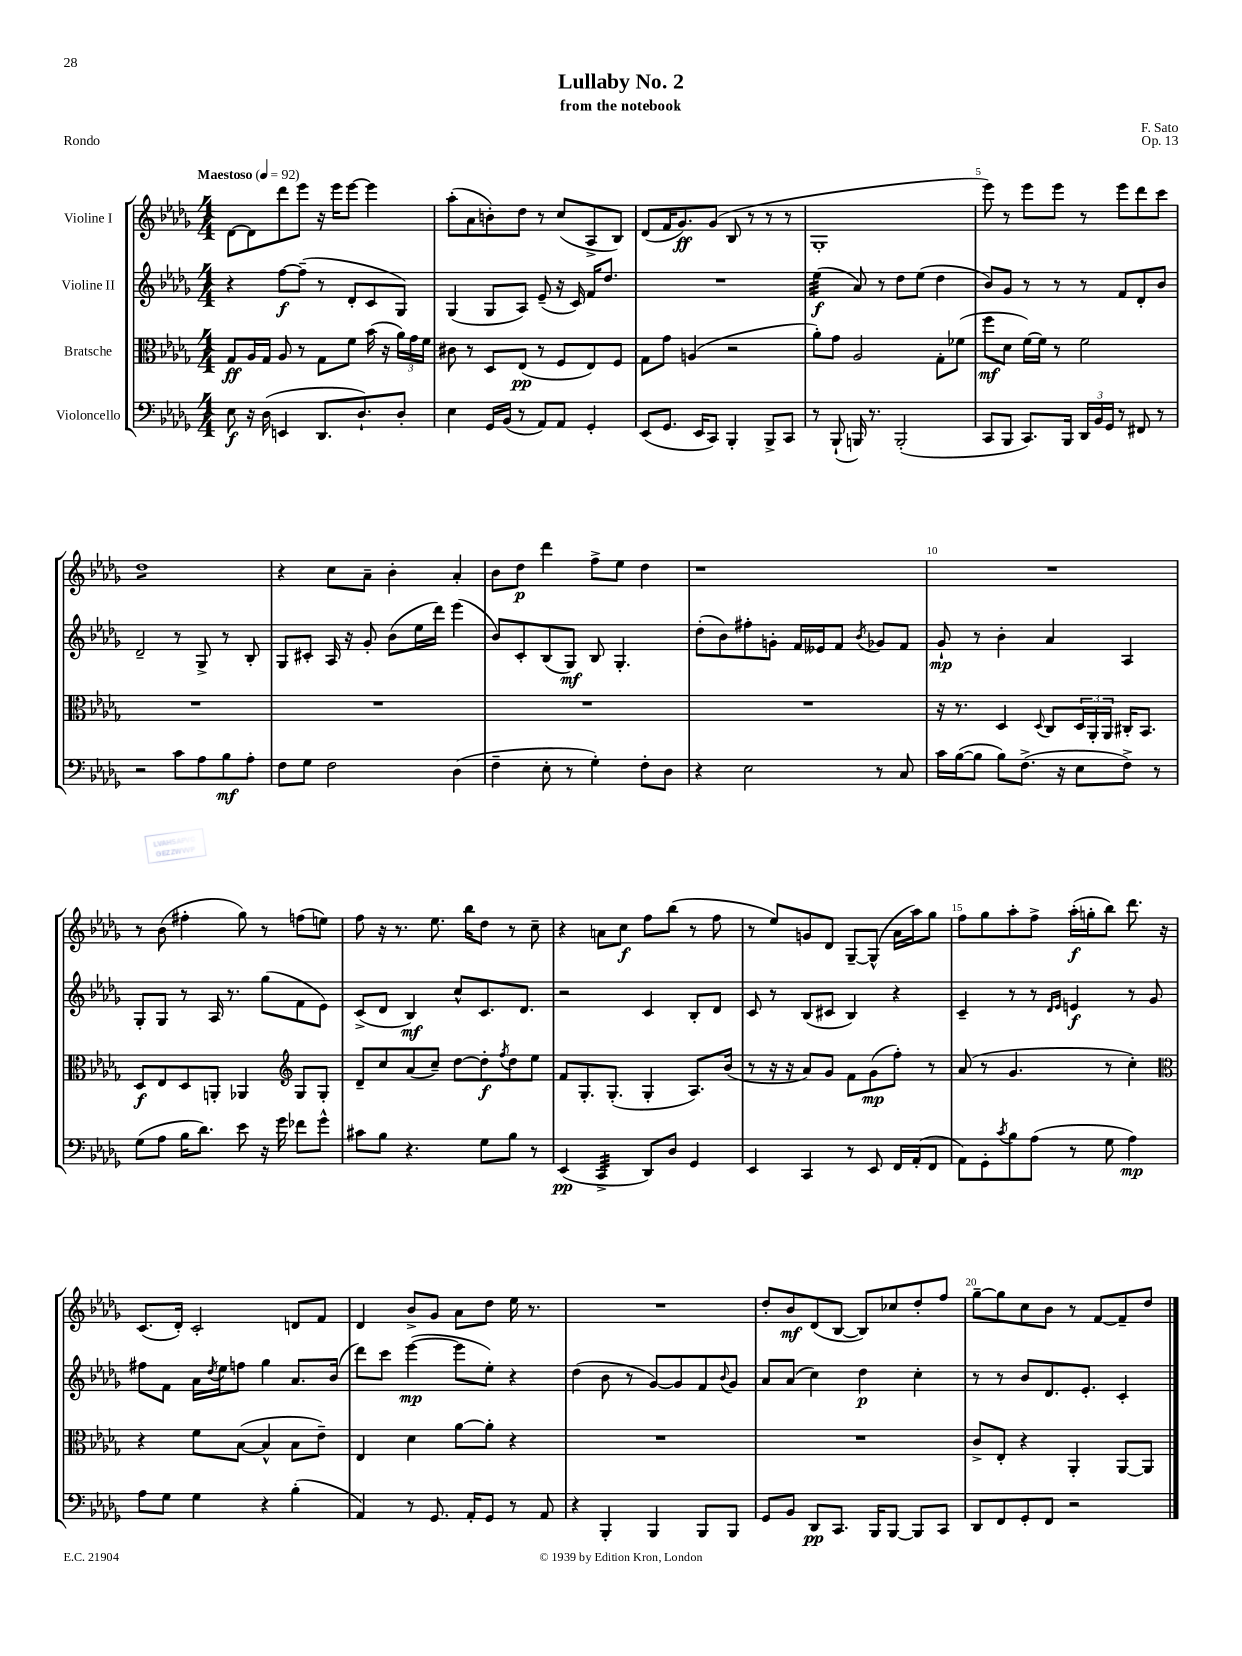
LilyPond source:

\header { title = "Lullaby No. 2" composer = "F. Sato" subtitle = "from the notebook" opus = "Op. 13" piece = "Rondo" }
<<
\new StaffGroup <<
\new Staff = "s0" \with { instrumentName = "Violine I" } {
    \clef treble \key des \major \numericTimeSignature \time 4/4 \tempo "Maestoso" 4 = 92
    des'8~ des'8 des'''8 ees'''8 r16 ees'''16 ees'''8~ ees'''4 |
    aes''8-.( aes'8 b'8-.) des''8 r8 c''8( aes8-> bes8) |
    des'8( f'16 ges'8.\ff) ges'8( bes8 r8 r8 r8 |
    ges1-. |
    ees'''8) r8 ees'''8 ees'''8 r8 ees'''8 des'''8 c'''8 |
    des''1:8 |
    r4 c''8 aes'8-- bes'4-. aes'4-. |
    bes'8 des''8\p des'''4 f''8-> ees''8 des''4 |
    r1 |
    R1 |
    r8 bes'8( fis''4-. ges''8) r8 f''8( e''8) |
    f''8 r16 r8. ees''8. bes''16 des''8 r8 c''8-- |
    r4 a'8 c''8\f f''8 bes''8( r8 f''8 |
    r8 ees''8) g'8 des'8 ges8~-- ges8-^( aes'16 aes''16) ges''8 |
    f''8 ges''8 aes''8-. f''8-> aes''16-.\f( g''16-. bes''8) des'''8. r16 |
    c'8.( des'16-.) c'2-. d'8 f'8 |
    des'4 bes'8-> ges'8 aes'8 des''8 ees''16 r8. |
    R1 |
    des''8-. bes'8\mf des'8( bes8~ bes8) ces''8 des''8-. f''8 |
    ges''8~-- ges''8 c''8 bes'8 r8 f'8~ f'8-- des''8 \bar "|." |
}
\new Staff = "s1" \with { instrumentName = "Violine II" } {
    \clef treble \key des \major \numericTimeSignature \time 4/4
    r4 f''8~\f f''8--( r8 des'8-. c'8 ges8) |
    ges4( ges8 aes8) ees'8--( r16 c'16) f'16 des''8. |
    R1 |
    ees''4:32\f( aes'8) r8 des''8 ees''8( des''4 |
    bes'8) ges'8 r8 r8 r8 f'8 des'8-. bes'8 |
    des'2-- r8 ges8-> r8 bes8-. |
    ges8 cis'8-. aes16 r16 ges'8-. bes'8( ees''16 des'''16) ees'''4( |
    bes'8) c'8-. bes8( ges8\mf) bes8 ges4.-. |
    des''8-.( bes'8) fis''8-. g'8-. f'16 eeses'16 f'8 \acciaccatura { bes'8 } ges'8 f'8 |
    ges'8-!\mp r8 bes'4-. aes'4 aes4 |
    ges8-. ges8 r8 aes16 r8. ges''8( f'8 ees'8) |
    c'8->( des'8 bes4\mf) c''8-^ c'8. des'8. |
    r2 c'4 bes8-. des'8 |
    c'8 r8 bes8( cis'8 bes4) r4 |
    c'4-- r8 r8 \grace { des'16 ees'16 } e'4\f r8 ges'8 |
    fis''8 f'8 aes'16 \acciaccatura { des''8 } ees''16 f''8 ges''4 aes'8. bes'16( |
    des'''8) c'''8 ees'''4~\mp( ees'''8 ees''8-.) r4 |
    des''4( bes'8 r8 ges'8~) ges'8 f'8 \appoggiatura { bes'8 } ges'8 |
    aes'8 aes'8( c''4) des''4\p c''4-. |
    r8 r8 bes'8 des'8. ees'8.-. c'4-. \bar "|." |
}
\new Staff = "s2" \with { instrumentName = "Bratsche" } {
    \clef alto \key des \major \numericTimeSignature \time 4/4
    ges8\ff aes16 ges16 aes8 r8 ges8 f'8 bes'16( r16 \tuplet 3/2 { aes'16) ges'16 f'16 } |
    cis'8 r8 des8 ees8\pp( r8 f8 ees8) f8 |
    ges8 ges'8 a4( r2 |
    aes'8-.) ges'8 aes2 ges8-. fes'8( |
    f''8\mf des'8 f'16~) f'16 r8 f'2 |
    R1 |
    R1 |
    R1 |
    R1 |
    r16 r8. des4 \appoggiatura { des8 } c8 \tuplet 3/2 { des16 aes,16-. aes,16 } cis16-. bes,8. |
    des8\f ees8 des8 a,8-. aes,4 \clef treble ges8 ges8-. |
    des'8-- c''8 aes'8( c''8--) des''8~ des''8-.\f \acciaccatura { f''8 } des''8 ees''8 |
    f'8 ges8.-. ges8.-.( ges4-. aes8.) bes'16( |
    r8 r16 r16 aes'8) ges'8 f'8 ges'8\mp( f''8-.) r8 |
    aes'8( r8 ges'4. r8 c''4-.) |
    \clef alto r4 f'8 bes8~( bes4-^ bes8 ees'8--) |
    ees4 des'4 aes'8~ aes'8-. r4 |
    R1 |
    R1 |
    c'8-> ees8-. r4 aes,4-. aes,8~ aes,8 \bar "|." |
}
\new Staff = "s3" \with { instrumentName = "Violoncello" } {
    \clef bass \key des \major \numericTimeSignature \time 4/4
    ees8\f r16 des16( e,4 des,8. des8.-!) des8-. |
    ees4 ges,16 bes,16( r8 aes,8) aes,8 ges,4-. |
    ees,8( ges,8. ees,16 c,8) bes,,4-. bes,,8-> c,8 |
    r8 bes,,8-!( b,,16) r8. b,,2-.( |
    c,8 bes,,8 c,8.) bes,,16 \tuplet 3/2 { des,16 bes,16 ges,16 } r8 fis,8 r8 |
    r2 c'8 aes8 bes8\mf aes8-. |
    f8 ges8 f2 des4( |
    f4-- ees8-. r8 ges4-.) f8-. des8 |
    r4 ees2 r8 c8 |
    c'16 bes16~( bes8 bes8) f8.->( r16 ees8 f8->) r8 |
    ges8( aes8 bes16 des'8.) ees'8 r16 ges'16 fes'8 ges'8-^ |
    cis'8 bes8 r4. ges8 bes8 r8 |
    ees,4\pp( c,4:32-> des,8) des8 ges,4 |
    ees,4 c,4 r8 ees,8 f,16 aes,16-.( f,8 |
    aes,8) ges,8-. \acciaccatura { c'8 } bes8 aes8( r8 ges8 aes4\mp) |
    aes8 ges8 ges4 r4 bes4-.( |
    aes,4) r8 ges,8. aes,16-. ges,8 r8 aes,8 |
    r4 bes,,4-. bes,,4 bes,,8 bes,,8 |
    ges,8 bes,8 des,8\pp c,8. bes,,16 bes,,8~ bes,,8 c,8 |
    des,8 f,8 ges,8-. f,8 r2 \bar "|." |
}
>>
>>
\layout { \context { \Score \override BarNumber.break-visibility = ##(#f #t #t) barNumberVisibility = #(every-nth-bar-number-visible 5) } }
